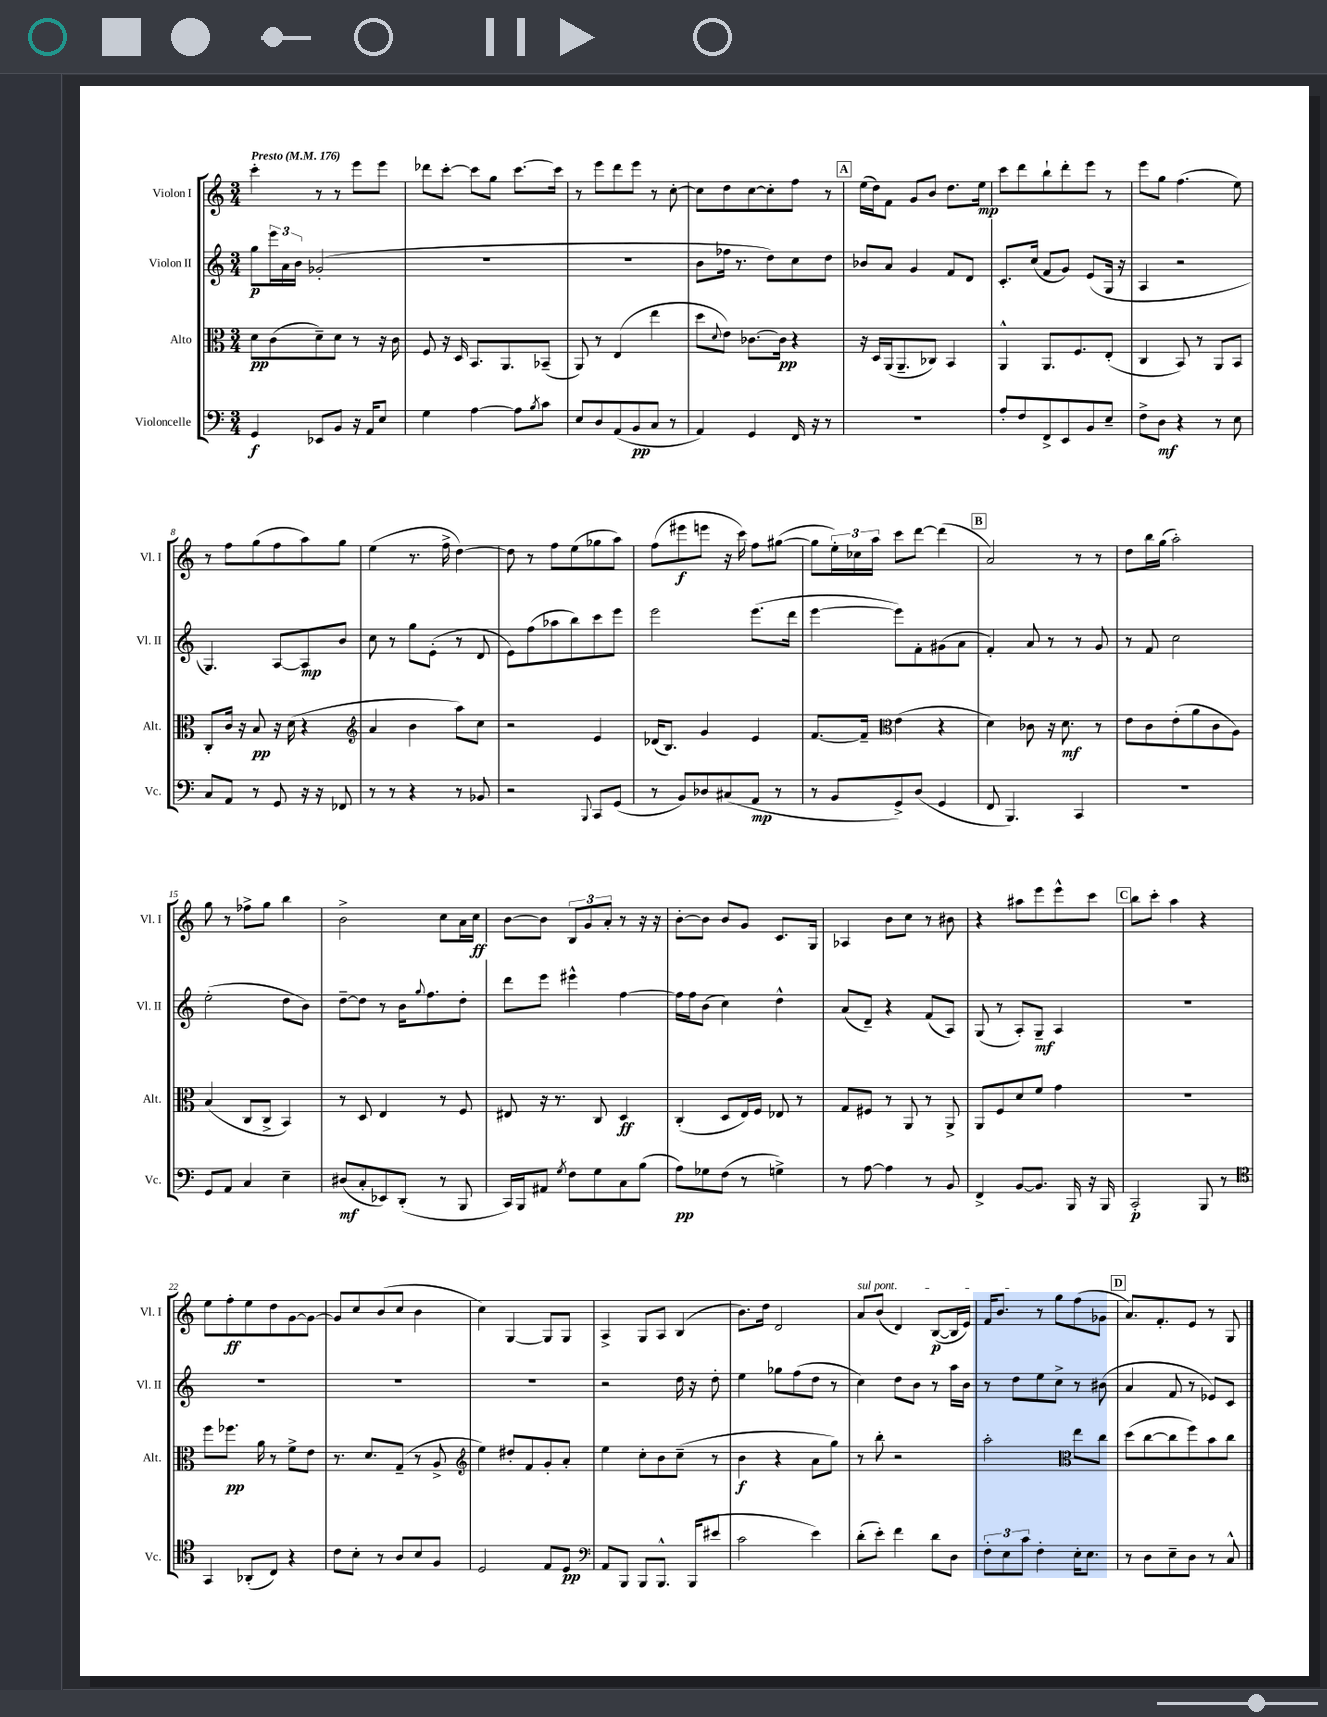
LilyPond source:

<<
\new StaffGroup <<
\new Staff = "s0" \with { instrumentName = "Violon I" shortInstrumentName = "Vl. I" } {
    \clef treble \key c \major \numericTimeSignature \time 3/4 \tempo "Presto" 4 = 176
    c'''4-. r8 r8 e'''8 e'''8 |
    des'''8 c'''8~-. c'''8 g''8 c'''8.~ c'''16 |
    r8 e'''8 d'''8 e'''8 r8 c''8~-. |
    c''8 d''8 c''8~ c''8-. f''8 r8 |
    \mark \markup { \box "A" } e''16( d''16) f'8 g'8 b'8 d''8. e''16\mp |
    c'''8 d'''8 b''8-! d'''8-. e'''8 r8 |
    e'''8 g''8 f''4.( e''8) |
    r8 f''8 g''8( f''8 a''8) g''8 |
    e''4( r8. f''16-> d''4~) |
    d''8 r8 f''8 e''8( ges''8 a''8) |
    f''8( eis'''8\f e'''8 r16 c'''16) f''8 gis''8~( |
    gis''8 \tuplet 3/2 { e''16-.) ces''16 a''16 } c'''8 d'''8~ d'''4( |
    \mark \markup { \box "B" } a'2) r8 r8 |
    d''8 b''16 g''16( a''2-.) |
    g''8 r8 fes''8-> g''8 b''4 |
    b'2-> c''8 a'16 c''16\ff |
    b'8~ b'8 \tuplet 3/2 { b8 g'8 a'8-. } r8 r16 r16 |
    b'8~-. b'8 b'8 g'8 c'8. g16 |
    aes4 b'8 c''8 r8 bis'8 |
    r4 ais''8 e'''8 e'''8-^ c'''8 |
    \mark \markup { \box "C" } b''8 c'''8-. a''4 r4 |
    e''8 f''8-.\ff e''8 d''8 g'8~ g'8~ |
    g'8 c''8 b'8( c''8 b'4 |
    c''4) g4~ g8 g8 |
    a4-> g8 a8 b4( |
    b'8.) d''16 d'2 |
    \once \override TextSpanner.bound-details.left.text = \markup { \italic "sul pont." } a'8\startTextSpan b'8( d'4) b8~\p( b16 e'16) |
    f'16 b'8.\stopTextSpan r8 g''8 f''8( ges'8 |
    \mark \markup { \box "D" } a'8.) f'8.-. e'8 r8 g8 \bar "|." |
}
\new Staff = "s1" \with { instrumentName = "Violon II" shortInstrumentName = "Vl. II" } {
    \clef treble \key c \major \numericTimeSignature \time 3/4
    g''8\p \tuplet 3/2 { e'''16 a'16 b'16 } ges'2-.( |
    R2. |
    R2. |
    b'8 fes''16 r8. d''8) c''8 d''8 |
    \mark \markup { \box "A" } bes'8 a'8 g'4 f'8 d'8 |
    c'8.-. c''16( f'8 g'8) e'8( g16 r16 |
    a4 r2 |
    g4.) a8~ a8\mp b'8 |
    c''8 r8 g''8 e'8-.( r8 d'8 |
    e'8) f''8( aes''8 b''8) c'''8 e'''8 |
    e'''2 e'''8.( d'''16 |
    e'''4~ e'''8) f'8-. gis'8( a'8 |
    \mark \markup { \box "B" } f'4-.) a'8 r8 r8 g'8 |
    r8 f'8 c''2 |
    e''2-.( d''8 b'8) |
    d''8~-- d''8 r8 b'16 \appoggiatura { g''8 } f''8. d''8-. |
    d'''8 e'''8 eis'''4-^ f''4~ |
    f''16 f''16 b'8( c''4) d''4-^ |
    a'8( d'8--) r4 f'8( a8) |
    g8( r8 a8-.) g8--\mf a4 |
    \mark \markup { \box "C" } R2. |
    R2. |
    R2. |
    R2. |
    r2 d''16 r16 d''8-. |
    e''4 ges''8 f''8( d''8 r8 |
    c''4) d''8 b'8 r8 a''16 b'16 |
    r8 d''8 e''8 c''8-> r8 bis'8( |
    \mark \markup { \box "D" } a'4 f'8 r8 ees'8) c'8 \bar "|." |
}
\new Staff = "s2" \with { instrumentName = "Alto" shortInstrumentName = "Alt." } {
    \clef alto \key c \major \numericTimeSignature \time 3/4
    d'8\pp c'8( d'8--) d'8 r8 r16 c'16 |
    f8 r16 d16 b,8. a,8. bes,8--( |
    a,8) r8 e4( e''4 |
    d''8 \appoggiatura { d'8 } e'8) ces'8.~ ces'16\pp r4 |
    \mark \markup { \box "A" } r16 d16 a,16( a,8.-- ces8) b,4 |
    a,4-^ a,8. f8. e8-.( |
    c4 b,8) r8 a,8 b,8 |
    c8-. c'16 r16 b8\pp r16 d'16( r4 |
    \clef treble a'4 b'4 a''8) c''8 |
    r2 e'4 |
    des'16( b8.) g'4 e'4 |
    f'8.~ f'16-- \clef alto e'4( r4 |
    \mark \markup { \box "B" } d'4) ces'8 r16 d'8.\mf r8 |
    e'8 c'8 e'8-.( a'8 c'8 a8) |
    b4( c8 c8-> b,4) |
    r8 d8 e4 r8 f8 |
    eis8 r16 r8. c8 d4\ff |
    c4-.( d8 e16) f16 ees8 r8 |
    g8 fis8 r8 a,8 r8 a,8-> |
    a,8 f8 d'8 f'8 g'4 |
    \mark \markup { \box "C" } R2. |
    f''8 fes''8.\pp a'16 r8 f'8-> e'8 |
    r8. d'8. g8--( r8 a8-> |
    \clef treble e''4) dis''8-. f'8 g'8-. a'8-. |
    e''4 c''8-. b'8 c''8--( r8 |
    b'4\f r4 a'8 g''8) |
    r8 b''8-. r2 |
    a''2-. \clef alto e''8 c''8 |
    \mark \markup { \box "D" } d''8( c''8~ c''8 f''8) b'8 c''8 \bar "|." |
}
\new Staff = "s3" \with { instrumentName = "Violoncelle" shortInstrumentName = "Vc." } {
    \clef bass \key c \major \numericTimeSignature \time 3/4
    g,4\f ees,8 b,8 r16 a,16 e8 |
    g4 a4~ a8 \acciaccatura { b8 } c'8 |
    e8 d8 a,8( b,8\pp c8 r8 |
    a,4) g,4 f,16 r16 r8 |
    \mark \markup { \box "A" } R2. |
    a8-. f8 f,8-> e,8 b,8 e8-- |
    f8-> d8\mf r4 r8 e8 |
    c8 a,8 r8 g,8 r16 r16 fes,8 |
    r8 r8 r4 r8 bes,8 |
    r2 \appoggiatura { b,,8 } c,8 g,8( |
    r8 b,8) des8 cis8( a,8\mp r8 |
    r8 b,8 g,8->) d8( g,4 |
    \mark \markup { \box "B" } f,8 b,,4.) c,4 |
    R2. |
    g,8 a,8 c4 e4-- |
    dis8\mf( c8-. ees,8) d,8-.( r8 b,,8 |
    c,16) b,,16 ais,8 \acciaccatura { g8 } f8 g8 c8 b8( |
    a8\pp) ges8 f8( r8 g4->) |
    r8 a8~ a4 r8 b,8 |
    f,4-> b,8~ b,8. b,,16 r16 b,,16 |
    \mark \markup { \box "C" } c,2-.\p b,,8 r8 |
    \clef tenor g,4 aes,8-.( c8) r4 |
    c'8 b8-. r8 a8 b8 f8 |
    d2 e8 d8\pp |
    \clef bass a,8 b,,8 b,,8 b,,8.-^ b,,16( eis'8 |
    c'2 e'4) |
    d'8-.( e'8-.) f'4 d'8 d8 |
    \tuplet 3/2 { f8-. e8 c'8 } f4-. e16-. e8. |
    \mark \markup { \box "D" } r8 d8 e8-- d8 r8 c8-^ \bar "|." |
}
>>
>>
